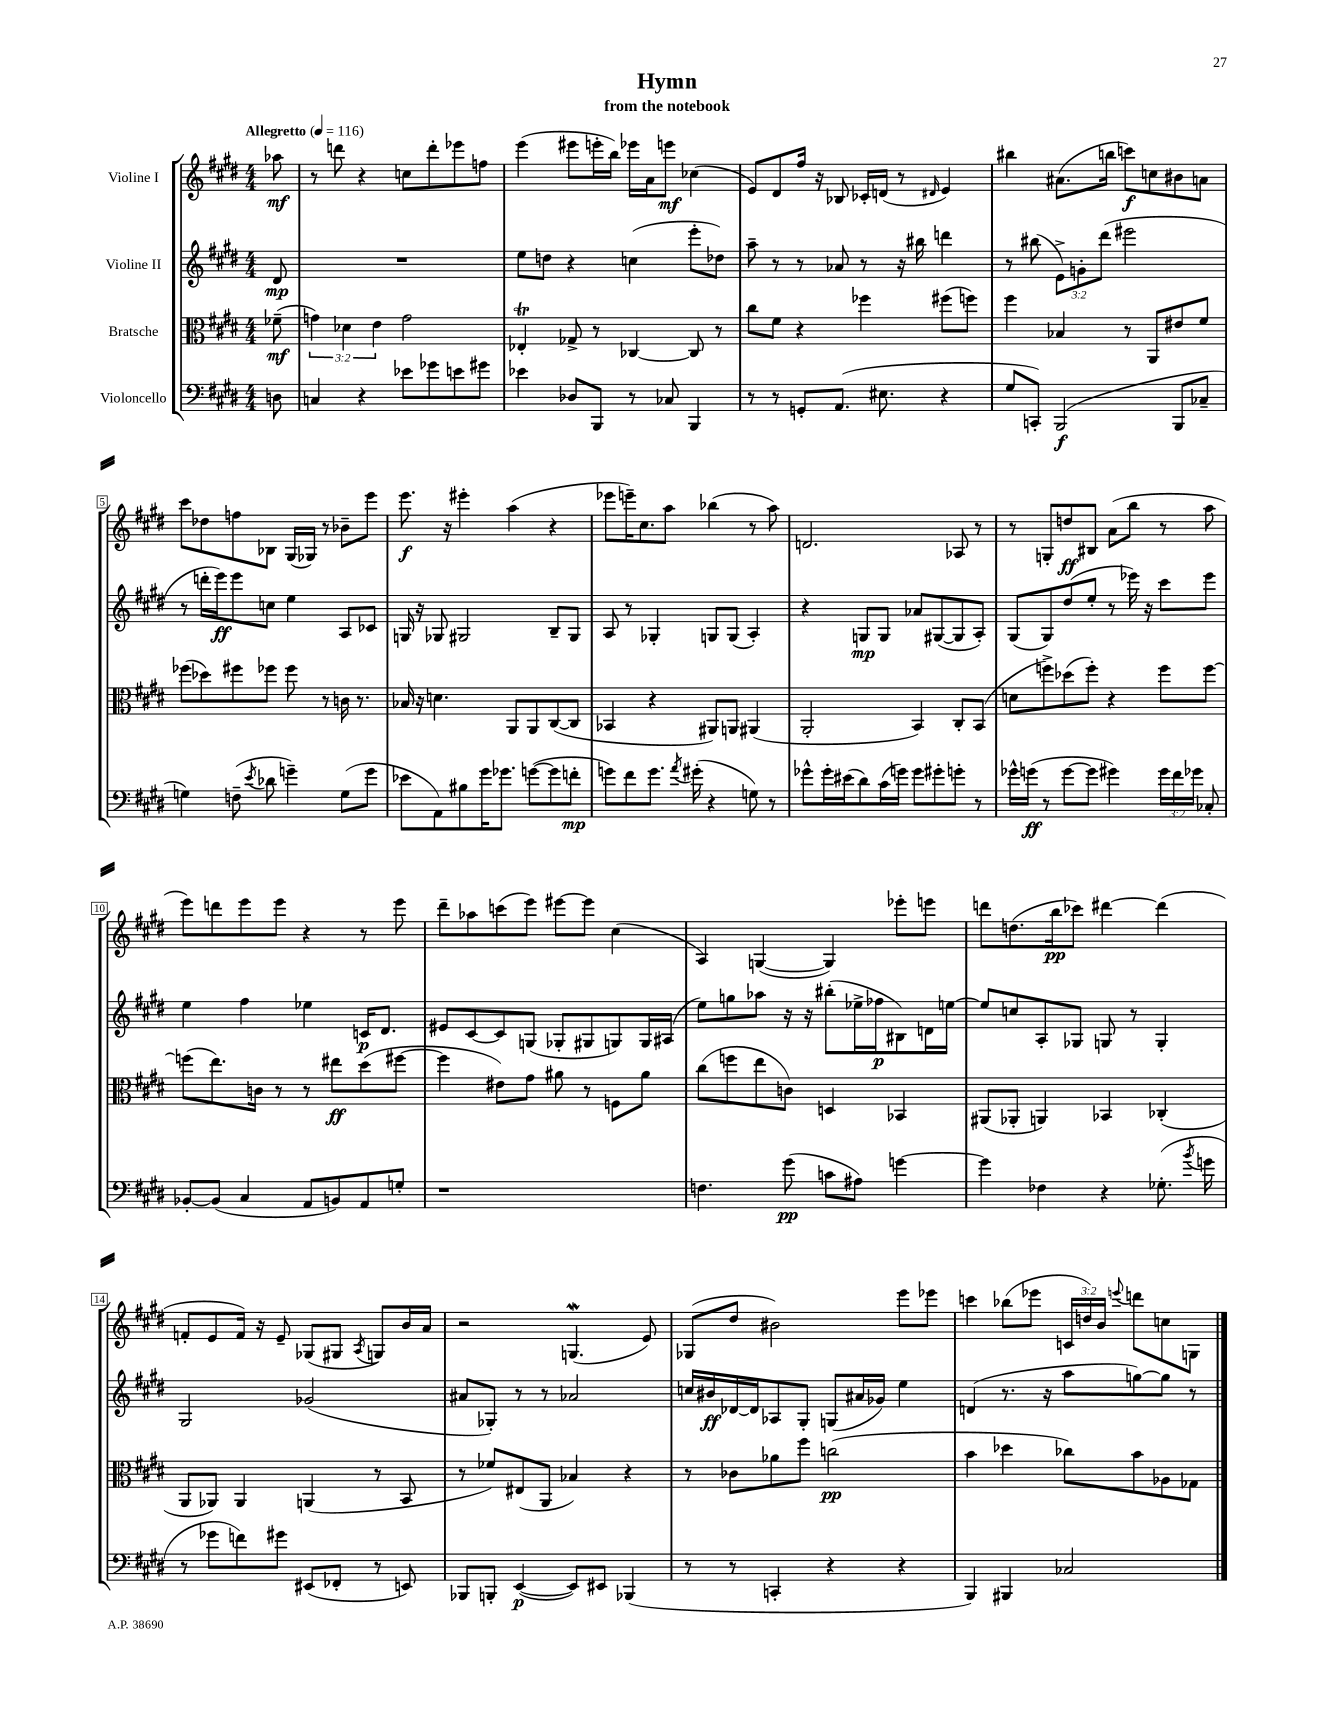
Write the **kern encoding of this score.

**kern	**kern	**kern	**kern
*staff4	*staff3	*staff2	*staff1
*clefF4	*clefC3	*clefG2	*clefG2
*k[f#c#g#d#]	*k[f#c#g#d#]	*k[f#c#g#d#]	*k[f#c#g#d#]
*M4/4	*M4/4	*M4/4	*M4/4
*MM116	*MM116	*MM116	*MM116
8D	(8f-~	8d#	8aa-
=	=	=	=
4C	6g)	1r	8r
.	.	.	8ddd
.	6d-	.	.
4r	.	.	4r
.	6e	.	.
8e-	2g	.	8cc
8g-	.	.	8ddd'
8e	.	.	8eee-
8g#	.	.	8ff
=	=	=	=
4e-	4E-'	8ee	(4eee
.	.	8dd	.
8D-	8G-^	4r	8eee#
8BBB	8r	.	16eee'
.	.	.	16bb)
8r	[4C-	(4cc	16eee-
.	.	.	16a
8C-	.	.	8eee
4BBB	8C-]	8eee'	(4cc-
.	8r	8dd-)	.
=	=	=	=
8r	8cc#	8aa~	8e)
8r	8f#	8r	8d#
8GG'	4r	8r	16ff#
.	.	.	16r
(8.AA	.	8a-	8B-
.	4ff-	8r	16c-'
8.E#	.	.	(16d
.	.	16r	8r
.	.	16bb#	.
.	.	.	16qqd#
4r	(8ff#	4ddd	4e)
.	8ff)	.	.
=	=	=	=
8G#	4ff#	8r	4bb#
8CC')	.	(8bb#	.
(2BBB	4B-	12e^)	(8.a#
.	.	12g'	.
.	.	(12ddd#	.
.	.	.	16bb
.	8r	2eee#	8ccc)
.	8AA	.	8cc
8BBB	8e#	.	8b#
8C-~	8f#	.	8a
=	=	=	=
4G)	(8ff-	8r	8ccc#
.	8dd-)	16ddd'	8dd-
.	.	16eee)	.
(8F~	8ff#	8eee	8ff
8qe	.	.	.
8d-	8ff-	8cc	8B-
4g~)	8ff-	4ee	(16G#
.	.	.	16G-)
.	8r	.	8r
(8G	16c	8A	8b-~
.	8.r	.	.
8g	.	8c-	8eee
=	=	=	=
8e-	16B-	16G	8.eee
.	16r	16r	.
8AA)	4.d	8G-	.
.	.	.	16r
8B#	.	2G#	4eee#'
16g#	.	.	.
8.g-	.	.	.
.	8AA	.	(4aa
([8g	8AA	.	.
8g]	([8C#	8B~	4r
8f'	8C#]	8G#	.
=	=	=	=
8g)	4BB-	8A	8eee-
8f#	.	8r	16eee~)
.	.	.	8.cc#
8.g	4r	4G-'	.
.	.	.	8aa
8qa	.	.	.
(16g#'	.	.	.
4r	8AA#)	8G	(4bb-
.	8AA	(8G	.
8G)	(4AA#	4A')	8r
8r	.	.	8aa)
=	=	=	=
8g-^^	2AA'	4r	2.d
16g-'	.	.	.
(16e#	.	.	.
8d#)	.	8G	.
(16c#	.	8G	.
16g)	.	.	.
8g	4BB)	8a-	.
8g#'	.	([8G#	.
8g'	8C#'	8G#]	8A-
8r	(8BB	8A')	8r
=	=	=	=
16g-^^	8d	(8G#	8r
(16g	.	.	.
8r	8ff^)	8G#)	8G'
[8g	(8dd-	(8dd#	8dd
8g]	8ff')	8ee'	8B#
4g#)	4r	8r	(8a
.	.	16eee-)	8bb
.	.	16r	.
24g#	8ff	8ccc#	8r
24f#	.	.	.
24g-	.	.	.
8C-'	[8ff	8eee-	8aa
=	=	=	=
[8BB-'	(8ff]	4ee	8eee)
(8BB-]	8.ee)	.	8ddd
4C#	.	4ff#	8eee
.	16c	.	.
.	8r	.	8eee
8AA	8r	4ee-	4r
8BB)	8ee#	.	.
8AA	(8dd#	16c	8r
.	.	8.d#	.
8G'	[8ff#	.	8eee
=	=	=	=
1r	4ff#]	8e#	8ddd#~
.	.	[8c#	8aa-
.	8e#)	8c#]	(8ccc
.	8g#	(8G	8eee)
.	8a#	8G-'	[8eee#
.	8r	8G#	8eee#]
.	8F	8G)	(4cc#
.	8a#	16G	.
.	.	(16A#	.
=	=	=	=
4.F	(8cc#	8ee)	4A)
.	8ff	8gg	.
.	8ee	8aa-	([4G
(8g#	8c)	16r	.
.	.	16r	.
8c	4D	(8bb#'	4G])
8A#)	.	16ee-^	.
.	.	16ff-	.
[4g	4BB-	8B#)	8eee-'
.	.	16d	8eee
.	.	[16ee	.
=	=	=	=
4g]	(8AA#	8ee]	8ddd
.	8AA-'	8cc	(8.dd
4F-	4AA)	8A'	.
.	.	.	16bb
.	.	8G-	8ccc-)
4r	4BB-	8G	[4ddd#
.	.	8r	.
(8.G-'	(4C-'	4G'	(4ddd#]
8qb	.	.	.
16g	.	.	.
=	=	=	=
8r	8AA	2G#	8f'
8g-	8AA-)	.	8e
8f)	4AA-	.	16f)
.	.	.	16r
8g#	.	.	8e~
(8EE#	(4AA	(2g-	(8G-
8FF-'	.	.	8G#
.	.	.	8qA
8r	8r	.	8G)
8EE)	8BB	.	16b
.	.	.	16a
=	=	=	=
8BBB-	8r	8a#	2r
8BBB'	8f-)	8G-')	.
([4EE	(8E#	8r	.
.	8AA	8r	.
8EE])	4B-)	2a-	(4.G
8EE#	.	.	.
(4BBB-	4r	.	.
.	.	.	8e)
=	=	=	=
8r	8r	16cc	(8G-
.	.	16b#	.
8r	8c-	[16d-	8dd#
.	.	16d-]	.
4CC'	8a-	8A-	2b#)
.	8ff#	8G#'	.
4r	(2cc	(8G	.
.	.	16a#	.
.	.	16g-)	.
4r	.	4ee	8eee
.	.	.	8eee-
=	=	=	=
4BBB)	4b	(4d	4ccc
4BBB#	4dd-	8.r	(8bb-
.	.	.	8eee-
.	.	16r	.
2C-	8cc-)	8aa	24c
.	.	.	24dd)
.	.	.	24b
.	.	.	8qqeee
.	8b	[8gg)	8ddd
.	8A-	8gg]	8cc
.	8G-	8r	8G
==	==	==	==
*-	*-	*-	*-
